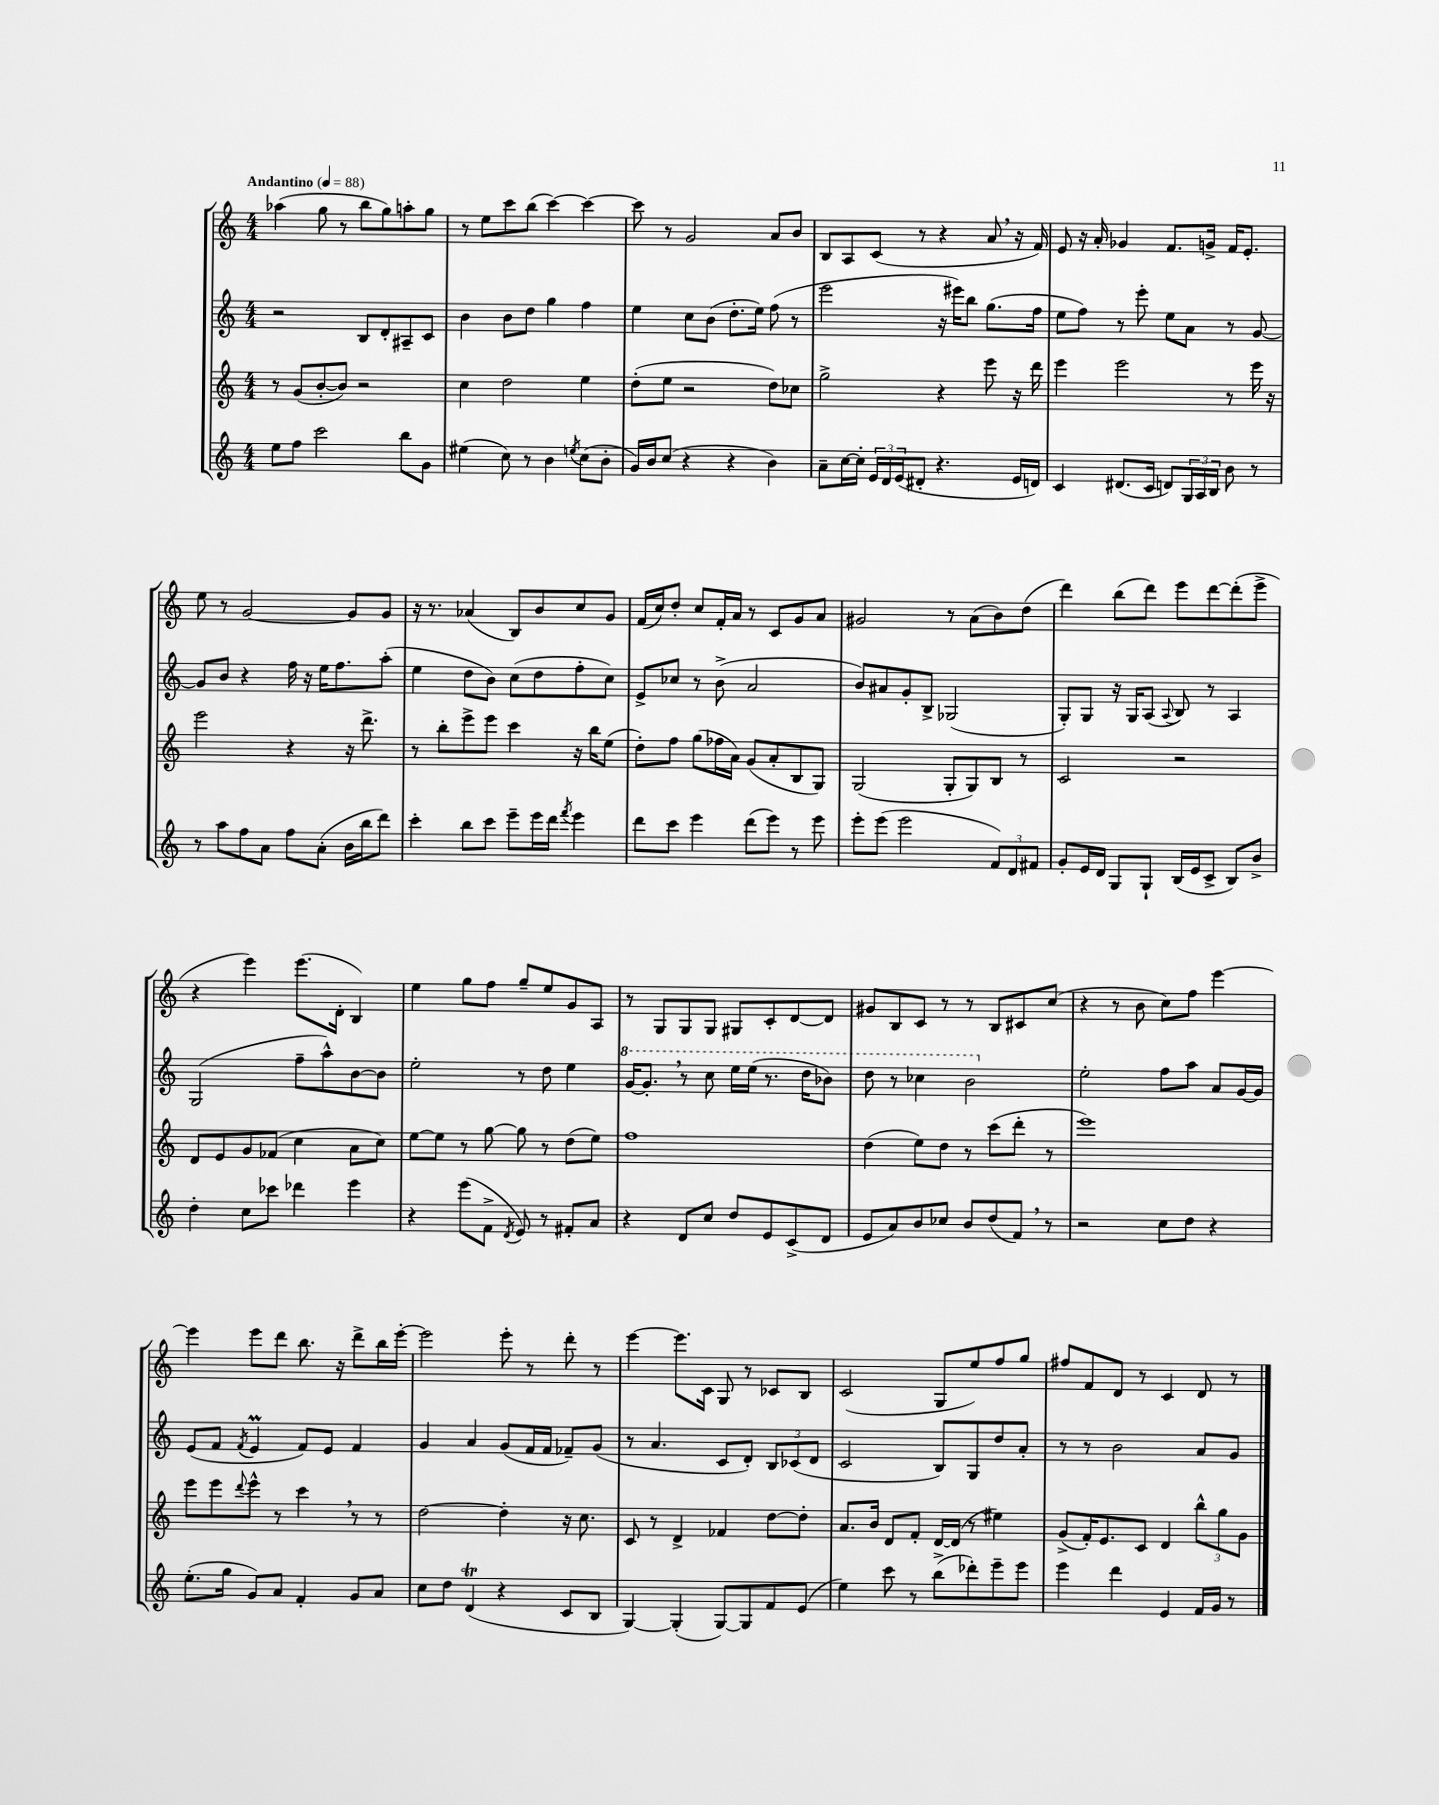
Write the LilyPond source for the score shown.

<<
\new StaffGroup <<
\new Staff = "s0" {
    \clef treble \key c \major \numericTimeSignature \time 4/4 \tempo "Andantino" 4 = 88
    aes''4( g''8 r8 b''8 g''8) a''8-. g''8 |
    r8 e''8 c'''8 b''8( c'''4~) c'''4~ |
    c'''8 r8 g'2 a'8 b'8 |
    b8 a8 c'8( r8 r4 a'8 \breathe r16 f'16) |
    e'8 r16 a'16-. ges'4 f'8. g'16-> f'16 e'8.-. |
    e''8 r8 g'2~ g'8 g'8 |
    r16 r8. aes'4( b8) b'8 c''8 g'8 |
    f'16( c''16) d''8-. c''8 f'16-. a'16 r8 c'8 g'8 a'8 |
    gis'2 r8 a'8( b'8) d''8( |
    d'''4) b''8( d'''8) e'''8 d'''8~ d'''8-.( e'''8-> |
    r4 e'''4) e'''8.( d'16-. b4) |
    e''4 g''8 f''8 g''8-- e''8 g'8 a8 |
    r8 g8 g8 g8 gis8 c'8-. d'8~ d'8 |
    gis'8 b8 c'8 r8 r8 b8 cis'8 c''8( |
    r4 r8 b'8 c''8) f''8 e'''4~ |
    e'''4 e'''8 d'''8 b''8. r16 d'''8-> b''16 e'''16~-. |
    e'''2 e'''8-. r8 d'''8-. r8 |
    e'''4~ e'''8. c'16 g8 r8 ces'8 b8 |
    c'2( g8 e''8) f''8 g''8 |
    fis''8 f'8 d'8 r8 c'4 d'8 r8 \bar "|." |
}
\new Staff = "s1" {
    \clef treble \key c \major \numericTimeSignature \time 4/4
    r2 b8 d'8-. ais8-- c'8 |
    b'4 b'8 d''8 g''4 f''4 |
    e''4 c''8 b'8( d''8.-. e''16) f''8( r8 |
    e'''2 r16 eis'''16) b''8 g''8.( f''16 |
    e''8 f''8) r8 e'''8-. e''8 a'8 r8 g'8~ |
    g'8 b'8 r4 f''16 r16 e''16 f''8. a''8-.( |
    e''4 d''8 b'8) c''8( d''8 f''8-. c''8) |
    e'8-> ces''8 r8 b'8->( a'2 |
    b'8) ais'8 g'8-. b8-> ges2( |
    g8-.) g8 r16 g16 a8( \appoggiatura { a8 } b8) r8 a4 |
    g2( f''8-- a''8-^) b'8~ b'8 |
    e''2-. r8 d''8 e''4 |
    \ottava #1 g''16~ g''8.-. \breathe r8 c'''8 e'''16 e'''16( r8. d'''16 bes''8) |
    d'''8 r8 ces'''4 b''2 \ottava #0 |
    e''2-. f''8 a''8 a'8 g'16~ g'16 |
    e'8( f'8 \acciaccatura { f'8 } e'4\prall f'8) e'8 f'4 |
    g'4 a'4 g'8( f'16 f'16 fes'8--) g'8( |
    r8 a'4. c'8 d'8-.) \tuplet 3/2 { b8 ces'8( d'8 } |
    c'2 b8) g8 d''8 a'8-. |
    r8 r8 b'2 a'8 g'8 \bar "|." |
}
\new Staff = "s2" {
    \clef treble \key c \major \numericTimeSignature \time 4/4
    r8 g'8( b'8~-. b'8) r2 |
    c''4 d''2 e''4 |
    d''8-.( e''8 r2 d''8) ces''8 |
    g''2-> r4 e'''8 r16 d'''16 |
    e'''4 e'''2 r8 e'''16 r16 |
    e'''2 r4 r16 d'''8.-> |
    r8 b''8-. e'''8-> e'''8 c'''4 r16 b''16 e''8( |
    d''8-.) f''8 g''8( fes''16 a'16) g'8( a'8-. b8 g8) |
    g2( g8-. g8) b8 r8 |
    c'2 r2 |
    d'8 e'8 g'8 fes'8( c''4 a'8 c''8) |
    e''8~ e''8 r8 g''8~ g''8 r8 d''8( e''8) |
    f''1 |
    d''4( e''8) d''8 r8 c'''8( d'''8-. r8 |
    e'''1) |
    e'''8 e'''8 \appoggiatura { d'''8 } e'''8-^ r8 c'''4 \breathe r8 r8 |
    d''2~ d''4-. r16 c''8. |
    c'8 r8 d'4-> fes'4 d''8~ d''8-. |
    a'8. b'16 d'8 f'8-. d'16~ d'16( r8 eis''4) |
    g'8->( f'16-.) e'8. c'8 d'4 \tuplet 3/2 { b''8-^ g''8 g'8 } \bar "|." |
}
\new Staff = "s3" {
    \clef treble \key c \major \numericTimeSignature \time 4/4
    e''8 f''8 c'''2 b''8 g'8 |
    eis''4( c''8) r8 b'4 \acciaccatura { e''8 } c''8( b'8-. |
    g'16) b'16 c''8( r4 r4 b'4) |
    a'8-- c''16~ c''16-. \tuplet 3/2 { e'16 d'16 e'16( } dis'8-. r4. e'16 d'16) |
    c'4 dis'8.( c'16 d'8) \tuplet 3/2 { g16 a16 b16 } b'8 r8 |
    r8 a''8 f''8 a'8 f''8 a'8-.( b'16 b''16 d'''8) |
    c'''4-. b''8 c'''8 e'''8-- e'''16 d'''16 \acciaccatura { f'''8 } e'''4 |
    d'''8 c'''8 e'''4 d'''8( e'''8) r8 e'''8 |
    e'''8-. e'''8( e'''2 \tuplet 3/2 { f'8) d'8 fis'8 } |
    g'8-. e'16 d'16 g8 g8-! b16( e'16 c'8-> b8) b'8-> |
    d''4-. c''8 ces'''8 des'''4 e'''4 |
    r4 e'''8( f'8-> \acciaccatura { d'8 } e'8) r8 fis'8-. a'8 |
    r4 d'8 c''8 d''8 e'8 c'8->( d'8 |
    e'8 a'8) b'8 ces''8 b'8 d''8( f'8) \breathe r8 |
    r2 c''8 d''8 r4 |
    e''8.-.( g''16 g'8) a'8 f'4-. g'8 a'8 |
    c''8 d''8 d'4\trill( r4 c'8 b8 |
    g4~) g4-.( g8~) g8 f'8 e'8( |
    e''4) c'''8 r8 b''8->( des'''8-.) e'''8-- e'''8 |
    e'''4 d'''4 e'4 f'16 g'16 r8 \bar "|." |
}
>>
>>
\layout { \context { \Score \remove "Bar_number_engraver" } }
